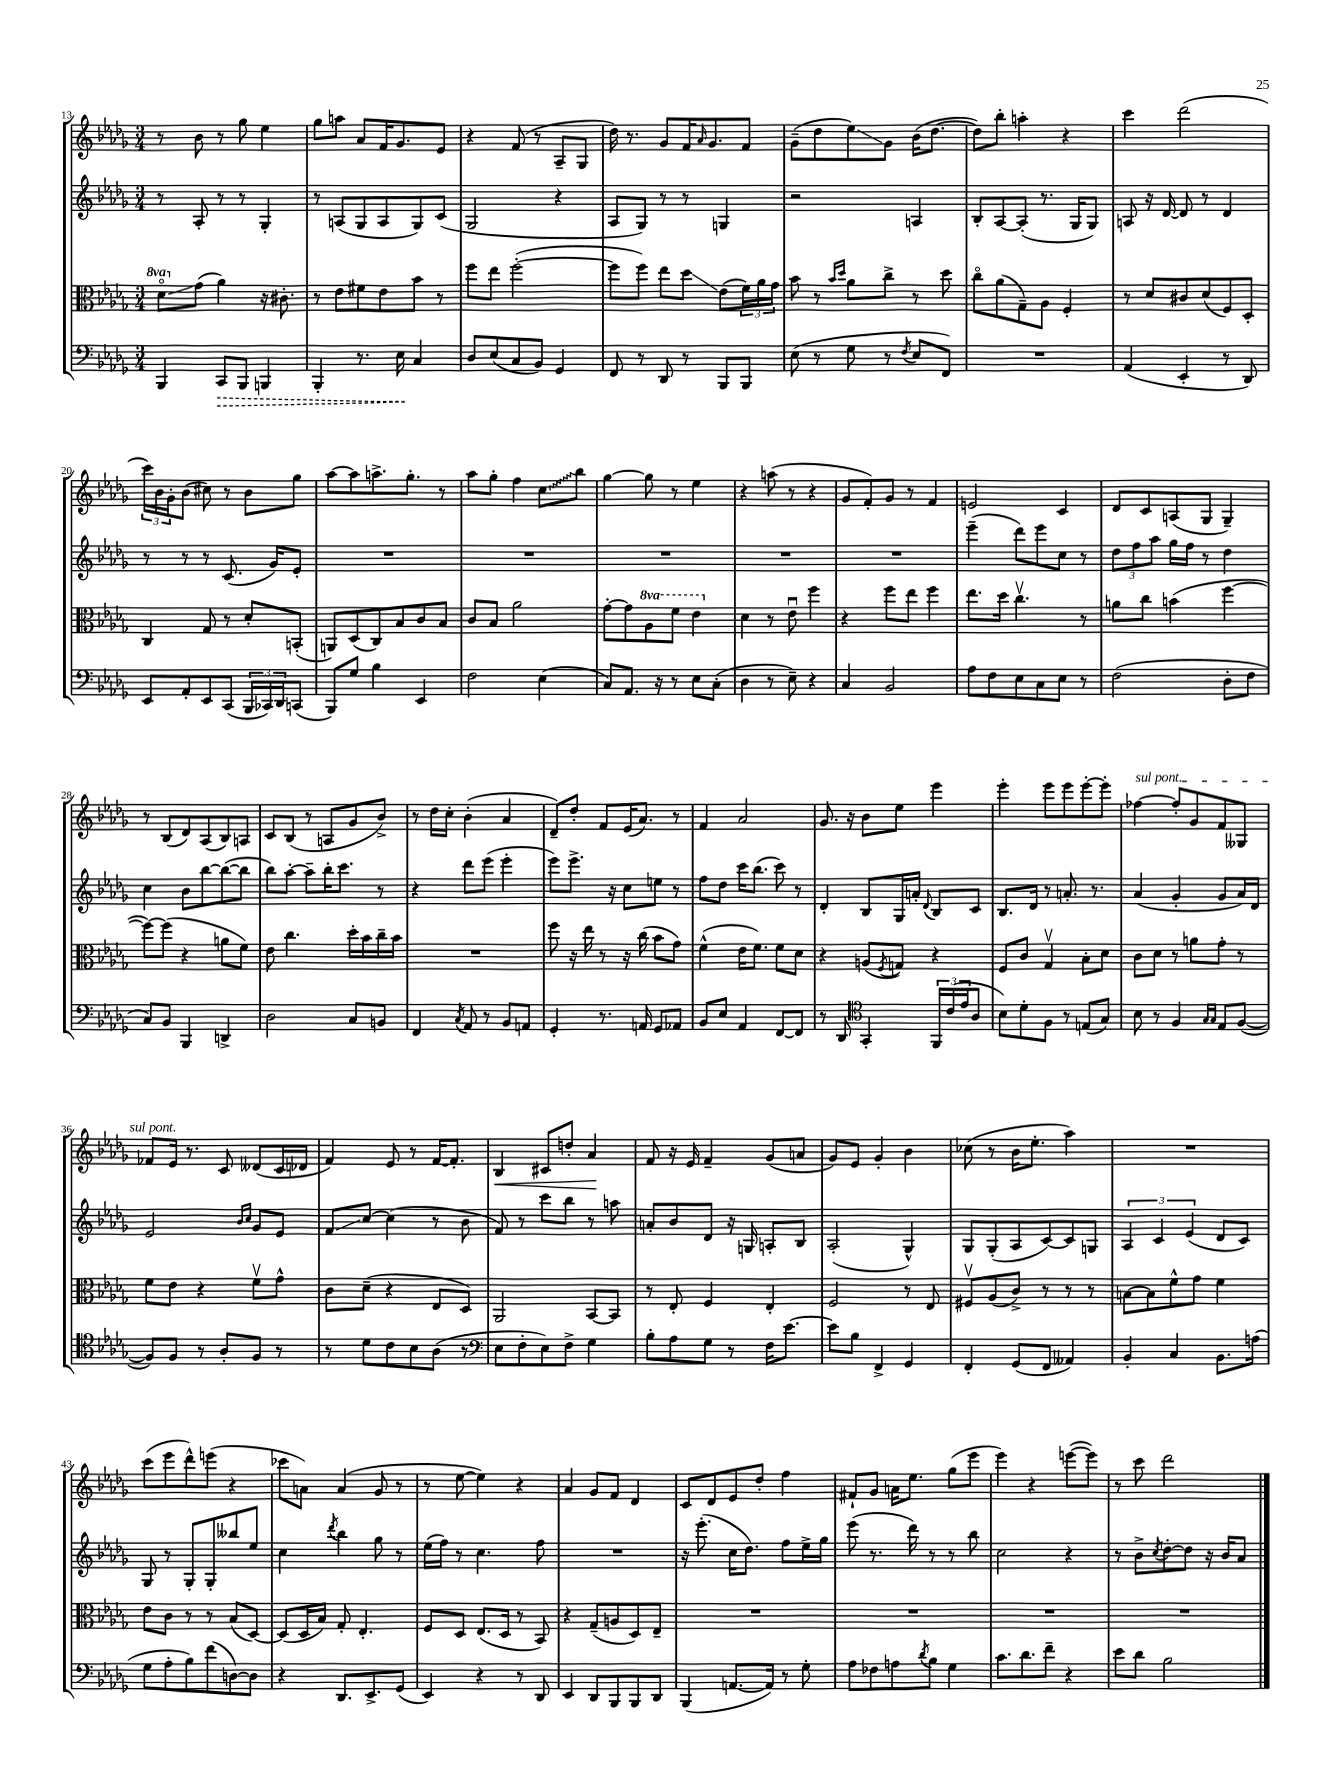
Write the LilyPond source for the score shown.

<<
\new StaffGroup <<
\new Staff = "s0" {
    \clef treble \key des \major \numericTimeSignature \time 3/4
    r8 bes'8 r8 ges''8 ees''4 |
    ges''8 a''8 aes'8 f'16 ges'8. ees'8 |
    r4 f'8( r8 aes8-- ges8 |
    des''16) r8. ges'8 f'16 \grace { aes'16 } ges'8. f'8 |
    ges'8--( des''8 ees''8\glissando) ges'8 bes'16( des''8.~ |
    des''8) bes''8-. a''4-. r4 |
    c'''4 des'''2( |
    \tuplet 3/2 { c'''16) bes'16 ges'16-. } bes'8( cis''8) r8 bes'8 ges''8 |
    aes''8~ aes''8 a''8.-> ges''8.-. r8 |
    aes''8 ges''8-. f''4 \once \override Glissando.style = #'zigzag c''8\glissando bes''8 |
    ges''4~ ges''8 r8 ees''4 |
    r4 a''8( r8 r4 |
    ges'8 f'8-.) ges'8 r8 f'4 |
    e'2 c'4 |
    des'8 c'8 a8( ges8 ges4--) |
    r8 bes8( des'8) aes8( bes8) a8 |
    c'8 bes8( r8 a8 ges'8 bes'8->) |
    r8 des''16 c''16-. bes'4-.( aes'4 |
    des'8--) des''8-. f'8 ees'16( aes'8.) r8 |
    f'4 aes'2 |
    ges'8. r16 bes'8 ees''8 ees'''4 |
    ees'''4-. ees'''8 ees'''8 ees'''8~-. ees'''8-. |
    \once \override TextSpanner.bound-details.left.text = \markup { \italic "sul pont." } fes''4~\startTextSpan fes''8-. ges'8 f'8 geses8 |
    fes'8 ees'16\stopTextSpan r8. c'8 deses'8( c'16 des'16 |
    f'4) ees'8 r8 f'16~ f'8.-. |
    bes4\< cis'8 d''8-. aes'4\! |
    f'8 r16 ees'16 f'4-- ges'8( a'8 |
    ges'8) ees'8 ges'4-. bes'4 |
    ces''8( r8 bes'16 ees''8.-. aes''4) |
    R2. |
    c'''8( ees'''8 des'''8-^) e'''8( r4 |
    ces'''8 a'8) a'4( ges'8 r8 |
    r8 ees''8~ ees''4) r4 |
    aes'4 ges'8 f'8 des'4 |
    c'8 des'8 ees'8 des''8-. f''4 |
    fis'8-! ges'8 a'16 ees''8. ges''8( ees'''8 |
    ees'''4) r4 e'''8~( e'''8) |
    r8 c'''8 des'''2 \bar "|." |
}
\new Staff = "s1" {
    \clef treble \key des \major \numericTimeSignature \time 3/4
    r8 aes8-. r8 r8 ges4-. |
    r8 a8( ges8 a8 ges8) c'8( |
    ges2 r4 |
    aes8 ges8) r8 r8 g4 |
    r2 a4 |
    bes8-. aes8~ aes8-.( r8. ges16 ges8) |
    a8 r16 des'16~ des'8 r8 des'4 |
    r8 r8 r8 c'8.( ges'16) ees'8-. |
    R2. |
    R2. |
    R2. |
    R2. |
    R2. |
    ees'''4--( des'''8) ees'''8 c''8 r8 |
    \tuplet 3/2 { des''8 f''8 aes''8 } ges''16 f''16 r8 des''4 |
    c''4 bes'8 bes''8~ bes''8~( bes''8 |
    bes''8) aes''8~-. aes''8-- bes''16-. c'''8. r8 |
    r4 des'''8 ees'''8( ees'''4-. |
    ees'''8) ees'''8.-> r16 c''8 e''8 r8 |
    f''8 des''8 c'''16 bes''8.( c'''8) r8 |
    des'4-. bes8 ges16 a'16-. \appoggiatura { des'8 } bes8 c'8 |
    bes8. des'16 r8 a'8.-. r8. |
    aes'4( ges'4-. ges'8 aes'16) des'16 |
    ees'2 \grace { bes'16 c''16 } ges'8 ees'8 |
    f'8\glissando c''8~ c''4( r8 bes'8 |
    f'8) r8 c'''8 bes''8 r8 a''8 |
    a'8-. bes'8 des'8 r16 g16 a8-. bes8 |
    aes2-.( ges4-^) |
    ges8 ges8-.( aes8 c'8~) c'8 g8 |
    \tuplet 3/2 { aes4 c'4 ees'4( } des'8 c'8) |
    ges8 r8 ges8-. ges8-. beses''8 ees''8 |
    c''4 \acciaccatura { des'''8 } bes''4 ges''8 r8 |
    ees''16( f''16) r8 c''4. f''8 |
    R2. |
    r16 ees'''8.-.( c''16 des''8.) f''8 ees''16-> ges''16 |
    ees'''8( r8. des'''16) r8 r8 bes''8 |
    c''2 r4 |
    r8 bes'8-> \acciaccatura { c''8 } des''8~-. des''8 r16 bes'16 aes'8 \bar "|." |
}
\new Staff = "s2" {
    \clef alto \key des \major \numericTimeSignature \time 3/4 \set Staff.ottavationMarkups = #ottavation-simple-ordinals
    \ottava #1 des''8\flageolet\glissando \ottava #0 ges'8( aes'4) r16 cis'8.-. |
    r8 ees'8 fis'8 ees'8 bes'8 r8 |
    f''8 ees''8 f''2~-.( |
    f''8 f''8) ees''8 des''8\glissando ees'8( \tuplet 3/2 { f'16) aes'16 ges'16 } |
    bes'8 r8 \grace { bes'16 des''16 } aes'8 c''8-> r8 des''8 |
    c''8\flageolet aes'8( ges8--) aes8 f4-. |
    r8 des'8 cis'8 des'8( f8) des8-. |
    c4 ges8 r8 des'8-. b,8-.( |
    a,8) des8( c8) bes8 c'8 bes8 |
    c'8 bes8 aes'2 |
    ges'8~-. ges'8 \ottava #1 aes'8 f''8 ees''4 \ottava #0 |
    des'4 r8 ees'8\downbow f''4 |
    r4 f''8 ees''8 f''4 |
    ees''8. des''16 c''4.\upbow r8 |
    a'8 c''8 b'4( f''4~ |
    f''8~) f''8( r4 a'8 f'8) |
    ees'8 c''4. des''16-. bes'16 c''16-- bes'16 |
    R2. |
    f''8 r16 ees''16 r8 r16 c''16( bes'8 ges'8) |
    f'4-^( ees'16 f'8.) f'8 des'8 |
    r4 a8( \acciaccatura { f8 } g8) r4 |
    f8 c'8 ges4\upbow bes8-. des'8 |
    c'8 des'8 r8 a'8 ges'8-. r8 |
    f'8 ees'8 r4 f'8\upbow ges'8-^ |
    c'8 des'8--( r4 ees8 des8) |
    aes,2 bes,8~ bes,8 |
    r8 ees8-. f4 ees4-. |
    f2 r8 ees8 |
    fis8\upbow aes8( c'8->) r8 r8 r8 |
    b8~ b8 f'8-^ ges'8 f'4 |
    ees'8 c'8 r8 r8 bes8( des8~) |
    des8( des16 bes16) ges8-. ees4.-. |
    f8 des8 ees8.( des16 r8 bes,8) |
    r4 ges8--( a8 des8) ees8-- |
    R2. |
    R2. |
    R2. |
    R2. \bar "|." |
}
\new Staff = "s3" {
    \clef bass \key des \major \numericTimeSignature \time 3/4
    bes,,4 \once \override Hairpin.style = #'dashed-line c,8\> bes,,8 b,,4 |
    bes,,4-. r8. ees16\! c4 |
    des8 ees8( c8 bes,8) ges,4 |
    f,8 r8 des,8 r8 bes,,8 bes,,8 |
    ees8( r8 ges8 r8 \acciaccatura { f8 } ees8 f,8) |
    R2. |
    aes,4( ees,4-. r8 des,8) |
    ees,8 aes,8-. ees,8 c,8( \tuplet 3/2 { bes,,16 ces,16) des,16 } c,8( |
    bes,,8) ges8 bes4 ees,4 |
    f2 ees4( |
    c8) aes,8. r16 r8 ees8 c8-.( |
    des4 r8 ees8--) r4 |
    c4 bes,2 |
    aes8 f8 ees8 c8 ees8 r8 |
    f2( des8-. f8 |
    c8) bes,8 bes,,4 d,4-> |
    des2 c8 b,8 |
    f,4 \acciaccatura { c8 } aes,8 r8 bes,8 a,8 |
    ges,4-. r8. a,16 ges,8 aes,8 |
    bes,8 ees8 aes,4 f,8~ f,8 |
    r8 des,8 \clef tenor ges,4-. \tuplet 3/2 { f,16 c'16( ees'16 } aes8 |
    bes8) des'8-. f8 r8 e8( ges8) |
    bes8 r8 f4 \grace { ges16 ges16 } ees8 f8~( |
    f8) f8 r8 aes8-. f8 r8 |
    r8 des'8 c'8 bes8 aes8( r8 |
    \clef bass ees8 f8-. ees8) f8-> ges4 |
    bes8-. aes8 ges8 r8 f16 ees'8.~ |
    ees'8 bes8 f,4-> ges,4 |
    f,4-. ges,8( f,8 aeses,4) |
    bes,4-. c4 bes,8. a16( |
    ges8 aes8-. bes8) f'8( d8~) d8 |
    r4 des,8. ees,8.-> ges,8( |
    ees,4) r4 r8 des,8 |
    ees,4 des,8 bes,,8 bes,,8 des,8 |
    bes,,4( a,8.~ a,16) r8 ges8-. |
    aes8 fes8 a8 \acciaccatura { des'8 } bes8 ges4 |
    c'8. des'8. f'8-- r4 |
    ees'8 des'8 bes2 \bar "|." |
}
>>
>>
\layout { \context { \Score currentBarNumber = #13 } }
